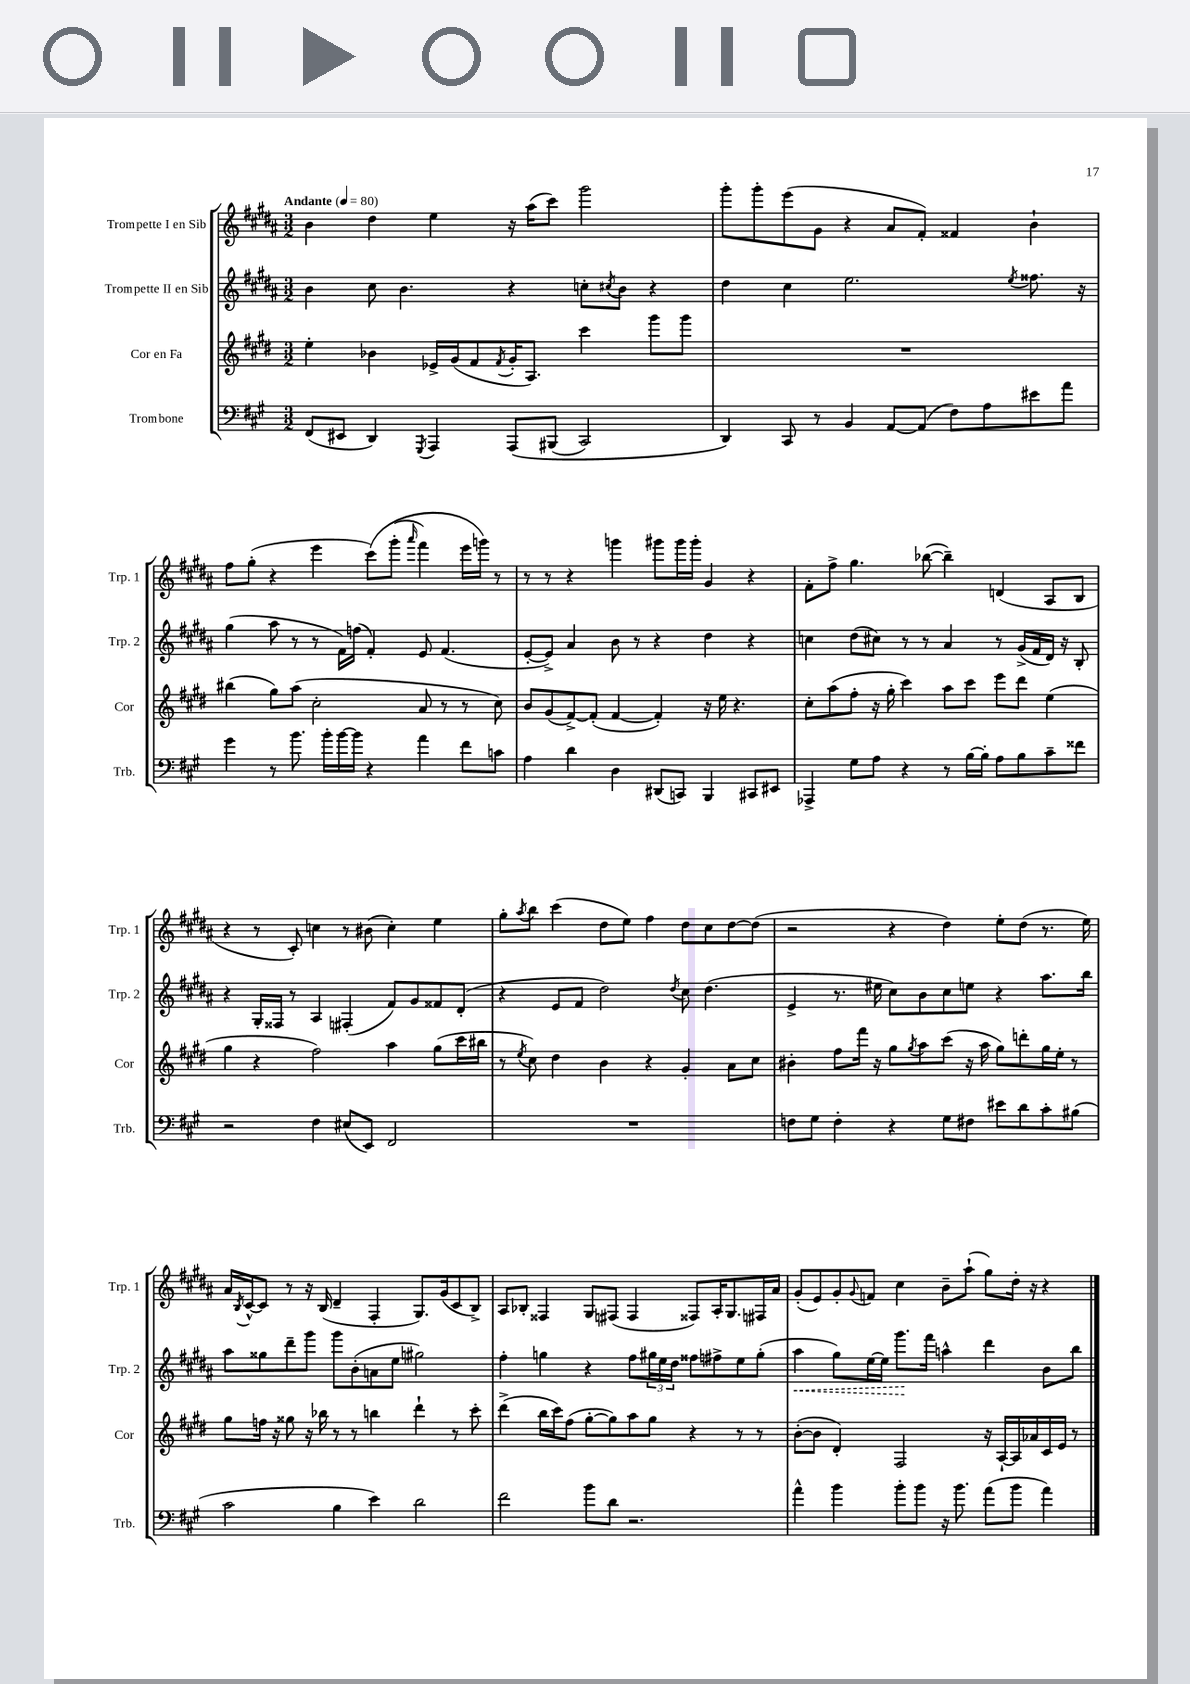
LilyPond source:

<<
\new StaffGroup <<
\new Staff = "s0" \with { instrumentName = "Trompette I en Sib" shortInstrumentName = "Trp. 1" } {
    \clef treble \key b \major \numericTimeSignature \time 3/2 \tempo "Andante" 4 = 80
    b'4 dis''4 e''4 r16 ais''16( cis'''8) gis'''2 |
    gis'''8-. gis'''8-. e'''8( gis'8 r4 ais'8 fis'8-.) fisis'4 b'4-! |
    fis''8 gis''8-.( r4 e'''4 cis'''8)\( gis'''8-.( \grace { ais'''16 } fis'''4) e'''16 g'''16\) r8 |
    r8 r8 r4 g'''4 gis'''8 gis'''16 gis'''16-. gis'4 r4 |
    fis'8-. fis''8-> gis''4. bes''8~( bes''4--) d'4( ais8 b8 |
    r4 r8 cis'8-.) c''4 r8 bis'8( c''4-.) e''4 |
    gis''8-. \acciaccatura { ais''8 } b''8 cis'''4( dis''8 e''8) fis''4 dis''8 cis''8 dis''8~ dis''8( |
    r2 r4 dis''4) e''8-. dis''8( r8. e''16) |
    ais'16 \acciaccatura { b8 } cis'16~-^ cis'8 r8 r16 b16( dis'4-- fis4-. gis8.) gis'16( cis'8 b8->) |
    ais8 bes8-. fisis4 gis8 fis8( fis4 fisis8) ais16-. gis8. fis16 ais'16 |
    gis'8-.( e'8) gis'8-. \appoggiatura { gis'8 } f'8 cis''4 b'8-- ais''8-!( gis''8) dis''16-. r16 r4 \bar "|." |
}
\new Staff = "s1" \with { instrumentName = "Trompette II en Sib" shortInstrumentName = "Trp. 2" } {
    \clef treble \key b \major \numericTimeSignature \time 3/2
    b'4 cis''8 b'4. r4 c''8-. \acciaccatura { cis''8 } b'8 r4 |
    dis''4 cis''4 e''2. \acciaccatura { e''8 } fisis''8. r16 |
    gis''4( ais''8 r8 r8 fis'16) f''16( fis'4-.) e'8 fis'4.( |
    e'8~-. e'8->) ais'4 b'8 r8 r4 dis''4 r4 |
    c''4 dis''8( cis''8) r8 r8 ais'4 r8 gis'16->( fis'16 dis'16) r16 b8-. |
    r4 gis16-. fisis16 r8 ais4 fis4-.( fis'8) gis'8 fisis'8 dis'8-.( |
    r4 e'8 fis'8 dis''2) \acciaccatura { dis''8 } cis''8 dis''4.( |
    e'4-> r8. eis''16 cis''8) b'8 cis''8 e''8 r4 ais''8. b''16 |
    ais''8 gisis''8 dis'''8-- gis'''8 gis'''8 b'8-.( a'8 e''8 gis''2) |
    fis''4-. g''4 r4 fis''8 \tuplet 3/2 { gis''16 e''16 dis''16 } fisis''8 fis''8-> e''8 gis''8-.( |
    \once \override Hairpin.style = #'dashed-line ais''4\< gis''8) e''16~ e''16 gis'''8.\! fis'''16 a''4-^ dis'''4 b'8 b''8 \bar "|." |
}
\new Staff = "s2" \with { instrumentName = "Cor en Fa" shortInstrumentName = "Cor" } {
    \clef treble \key e \major \numericTimeSignature \time 3/2
    e''4-. bes'4 ees'16-> gis'16( fis'8 \acciaccatura { fis'8 } gis'16-. a8.) cis'''4 gis'''8 gis'''8 |
    R1. |
    bis''4( gis''8) a''8( cis''2-. a'8 r8 r8 cis''8) |
    b'8 gis'8( fis'8~->) fis'8-.( fis'4~ fis'4-.) r16 e''16 r4. |
    cis''8-. a''8( fis''8-. r16 gis''16-. cis'''4) a''8 cis'''8 e'''8 dis'''8 e''4( |
    gis''4 r4 fis''2) a''4 gis''8( cis'''16 bis''16 |
    r8 \acciaccatura { e''8 } cis''8) dis''4 b'4 r4 gis'4-. a'8 cis''8 |
    bis'4-. fis''8 fis'''16 r16 gis''8 \acciaccatura { gis''8 } a''8 cis'''8( r16 a''16 gis''8) d'''8-. gis''16 e''16-. r8 |
    gis''8 f''16 r16 gisis''8 r16 bes''16 r8 r8 b''4 dis'''4-! r8 cis'''8-. |
    dis'''4->( b''16 cis'''16) fis''8( gis''8~-. gis''8) a''8 gis''8 r4 r8 r8 |
    b'8~-.( b'8 dis'4-.) fis2 r16 a16~-! a16 aes'16 cis'16 e'16 r8 \bar "|." |
}
\new Staff = "s3" \with { instrumentName = "Trombone" shortInstrumentName = "Trb." } {
    \clef bass \key a \major \numericTimeSignature \time 3/2
    fis,8( eis,8 d,4) \acciaccatura { gis,,8 } a,,4 a,,8\( bis,,8( cis,2) |
    d,4\) cis,8 r8 b,4 a,8~ a,8( fis8) a8 eis'8 a'8 |
    gis'4 r8 b'8. b'16-. b'16~ b'16 r4 a'4 fis'8 c'8 |
    a4 d'4 d4 dis,8( c,8) b,,4 cis,8 eis,8 |
    aes,,4-> gis8 a8 r4 r8 b16~ b16-. a8 b8 cis'8-- fisis'8 |
    r2 fis4 eis8( e,8) fis,2 |
    R1. |
    f8 gis8 f4-. r4 gis8 fis8 eis'8 d'8 cis'8-. bis8( |
    cis'2 b4 e'4) d'2 |
    fis'2 b'8 d'8 r2. |
    a'4-^ b'4 b'8-. b'8 r16 b'8. a'8( b'8 a'4) \bar "|." |
}
>>
>>
\layout { \context { \Score \remove "Bar_number_engraver" } }
